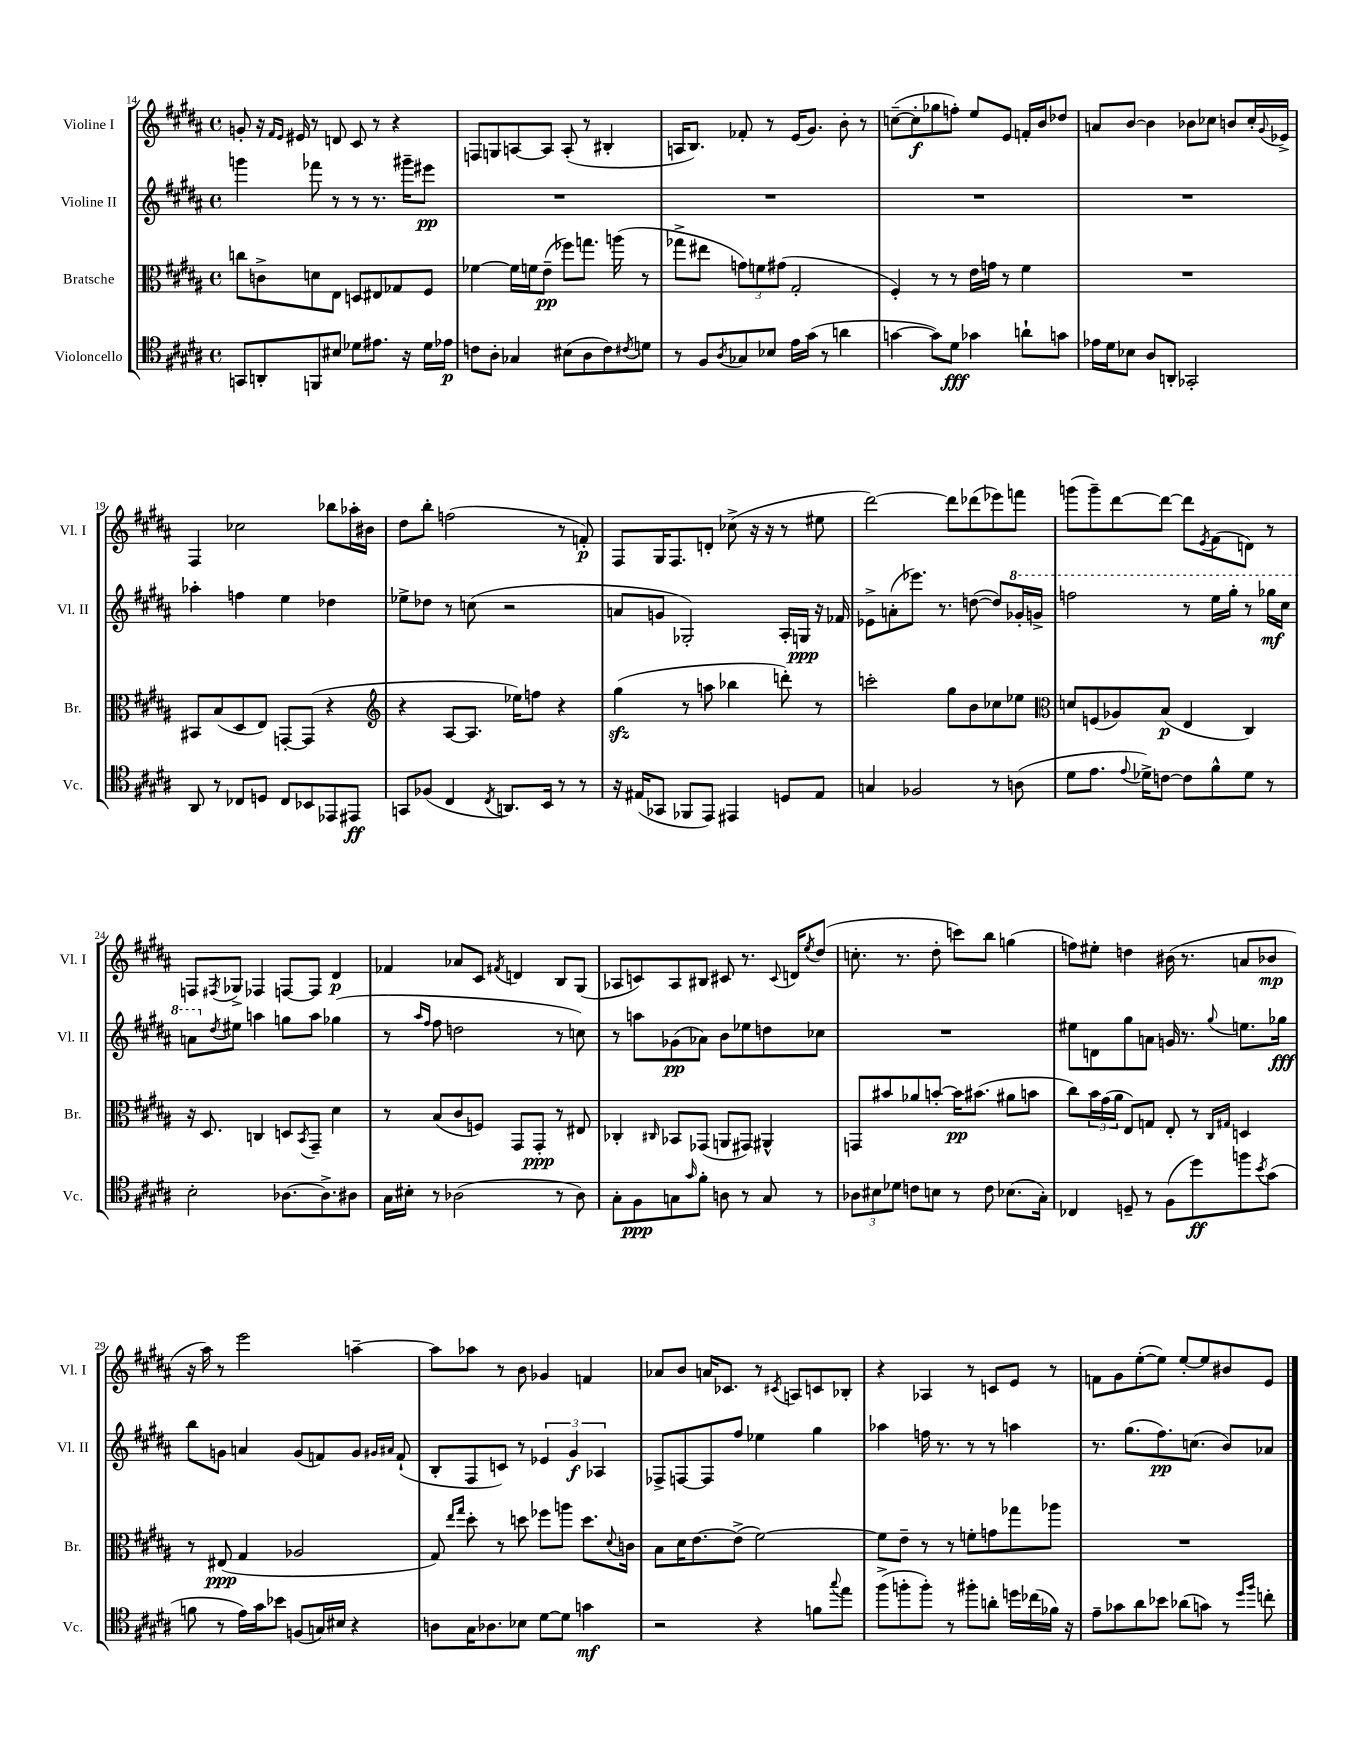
<<
\new StaffGroup <<
\new Staff = "s0" \with { instrumentName = "Violine I" shortInstrumentName = "Vl. I" } {
    \clef treble \key b \major \defaultTimeSignature \time 4/4
    g'8-. r16 \grace { fis'16 e'16 } eis'16 r8 d'8 cis'8 r8 r4 |
    f8 g8 a8~ a8 a8-.( r8 bis4-. |
    a16 b8.) fes'8-. r8 e'16( gis'8.) b'8-. r8 |
    c''8~--( c''8-.\f ges''8 f''8-.) e''8 e'8 f'16-. b'16 des''8 |
    a'8 b'8~ b'4 bes'8 ces''8 b'8 ces''16-. \appoggiatura { gis'8 } ees'16-> |
    fis4 ces''2 bes''8 aes''16-. bis'16 |
    dis''8 b''8-. f''2( r8 f'8-.\p) |
    fis8 gis16 fis8. d'8-. ces''8->( r16 r16 r8 eis''8 |
    dis'''2~) dis'''8 des'''8( ees'''8) f'''8 |
    g'''8( g'''8--) dis'''8~ dis'''8~ dis'''8 \acciaccatura { e'8 } fis'8( d'8) r8 |
    f8 \acciaccatura { fis8 } ges8-> fes4 f8~ f8 dis'4\p |
    fes'4 aes'8 cis'8 \acciaccatura { fis'8 } d'4 b8 gis8( |
    aes8 c'8) aes8 bis8 cis'8 r8. \appoggiatura { cis'8 } d'16 \acciaccatura { e''8 } dis''8( |
    c''8.-. r8. dis''8-. c'''8) b''8 g''4( |
    f''8) eis''8-. d''4 bis'16( r8. a'8 bes'8\mp |
    r16 ais''16) r8 e'''2 a''4~-- |
    a''8 aes''8 r8 b'8 ges'4 f'4 |
    aes'8 b'8 a'16 ces'8. r8 \acciaccatura { cis'8 } a8 c'8 bes8-. |
    r4 aes4 r8 c'8 e'8 r8 |
    f'8 gis'8 e''8~-.( e''8) e''8~-. e''8 bis'8 e'8 \bar "|." |
}
\new Staff = "s1" \with { instrumentName = "Violine II" shortInstrumentName = "Vl. II" } {
    \clef treble \key b \major \defaultTimeSignature \time 4/4
    g'''4 fes'''8 r8 r8 r8. gis'''16-- eis'''8\pp |
    R1 |
    R1 |
    R1 |
    R1 |
    aes''4-. f''4 e''4 des''4 |
    ees''8-> des''8 r8 c''8( r2 |
    a'8 g'8 ges2-.) ais16-. g16\ppp r16 fes'16 |
    ees'8-> a'8-.( ees'''8.) r8. d''8~( d''8) \ottava #1 ges''16-. g''16-> |
    f'''2 r8 e'''16 gis'''16-. r8 ges'''16\mf cis'''16 |
    a''8 \ottava #0 \acciaccatura { dis''8 } eis''8 a''!4 g''8 a''8 ges''4( |
    r8 \grace { ais''16 fis''16 } fis''8 d''2 r8 c''8) |
    r8 a''8 ges'8\pp( aes'8) b'8 ees''8 d''8 ces''8 |
    R1 |
    eis''8 d'8 gis''8 a'8 g'16 r8. \appoggiatura { gis''8 } e''8. ges''16\fff |
    b''8 g'8 a'4 g'8( f'8) g'8 \grace { gis'16 ais'16 } f'8-!( |
    b8-. fis8 c'8) r8 \tuplet 3/2 { ees'4 gis'4\f aes4 } |
    fes8-> f8~ f8 fis''8 ees''4 gis''4 |
    aes''4 f''16 r8. r8 r8 a''4 |
    r8. gis''8.( fis''8.\pp) c''8.( b'8) aes'8 \bar "|." |
}
\new Staff = "s2" \with { instrumentName = "Bratsche" shortInstrumentName = "Br." } {
    \clef alto \key b \major \defaultTimeSignature \time 4/4
    c''8 c'8-> d'8 e8 d8 eis8 ges8 fis8 |
    fes'4~ fes'16 f'16 e'8--\pp( fes''8) g''8. a''16( r8 |
    ges''8-> eis''8 \tuplet 3/2 { g'8) f'8 gis'8( } gis2-. |
    fis4-.) r8 r8 e'16 g'16 r8 fis'4 |
    R1 |
    bis,8 b8( dis8 e8) g,8~-. g,8( r4 |
    \clef treble r4 ais8~ ais8. ees''16) f''8 r4 |
    gis''4\sfz( r8 a''8 bes''4 d'''8-.) r8 |
    c'''2-. gis''8 b'8 ces''8 ees''8 |
    \clef alto d'8 f8( aes8) b8\p( e4 cis4) |
    r16 dis8. c4 d8 \acciaccatura { b,8 } gis,8-- dis'4 |
    r8 b8( cis'8 f8) gis,8 gis,8-.\ppp r8 eis8 |
    ces4-. \grace { cis16 } bes,8 ges,8( a,8 gis,8) ais,4-^ |
    g,8 bis'8 aes'8 b'8~-. b'16\pp bis'8.( ais'8 b'8 |
    cis''8) \tuplet 3/2 { b'16 gis'16( ais'16 } e8) g8 e8-. r8 \grace { cis16 gis16 } d4 |
    r8 eis8\ppp( gis4 aes2 |
    gis8) \grace { e''16 gis''16 } dis''8-. r8 d''8 fes''8 a''8 d''8. \appoggiatura { dis'8 } c'16 |
    b8 dis'16 e'8.~ e'8->( fis'2~) |
    fis'8 e'8-- r8 r8 f'8-. g'8 ges''8 aes''8 |
    R1 \bar "|." |
}
\new Staff = "s3" \with { instrumentName = "Violoncello" shortInstrumentName = "Vc." } {
    \clef tenor \key b \major \defaultTimeSignature \time 4/4
    g,8 a,8-. f,8 bis8 des'8 eis'8. r16 des'16 ees'16\p |
    c'8 ais8-. ges4 bis8( ais8 c'8) \acciaccatura { cis'8 } d'8 |
    r8 fis8 \acciaccatura { ais8 } ges8 bes8 e'16 gis'16( r8 a'4 |
    g'4~ g'8) dis'8\fff ges'4 a'8-! g'8 |
    ees'16 dis'16 bes8 ais8 a,8-. ges,2-. |
    ais,8 r8 ces8 d8 ces8 bes,8 ees,8 eis,8\ff |
    g,8 fes8( cis4 \acciaccatura { cis8 } a,8.) b,16 r8 r8 |
    r16 eis16( ges,8 fes,8 e,8) eis,4 d8 eis8 |
    g4 fes2 r8 a8( |
    dis'8 e'8. \appoggiatura { e'8 } des'16->) c'8~ c'8 fis'8-^ des'8 r8 |
    b2-. aes8.~ aes8.-> ais8 |
    gis16 bis16-. r8 aes2( r8 aes8) |
    gis8-. fis8\ppp g8 \grace { gis'16 } fis'8-. a8 r8 g8 r8 |
    \tuplet 3/2 { aes8 bis8 des'8 } c'8 b8 r8 c'8 bes8.( gis16-.) |
    ces4 d8-- r8 fis8( dis''8\ff) f''8 \acciaccatura { b'8 } gis'8( |
    f'8 r8 e'16) gis'16 bes'8 f8( g16) bis16 r4 |
    a8 gis16 aes8. bes8 dis'8~ dis'8 g'4\mf |
    r2 r4 f'8 \appoggiatura { gis''8 } e''8 |
    fis''8->( f''8-. f''8-.) r8 fis''8-. a'8-. d''16 ces''16( fes'16) r16 |
    e'8-- ges'8 ais'8 bes'8 aes'8( g'8) r8 \grace { dis''16 fis''16 } c''8-. \bar "|." |
}
>>
>>
\layout { \context { \Score currentBarNumber = #14 } }
